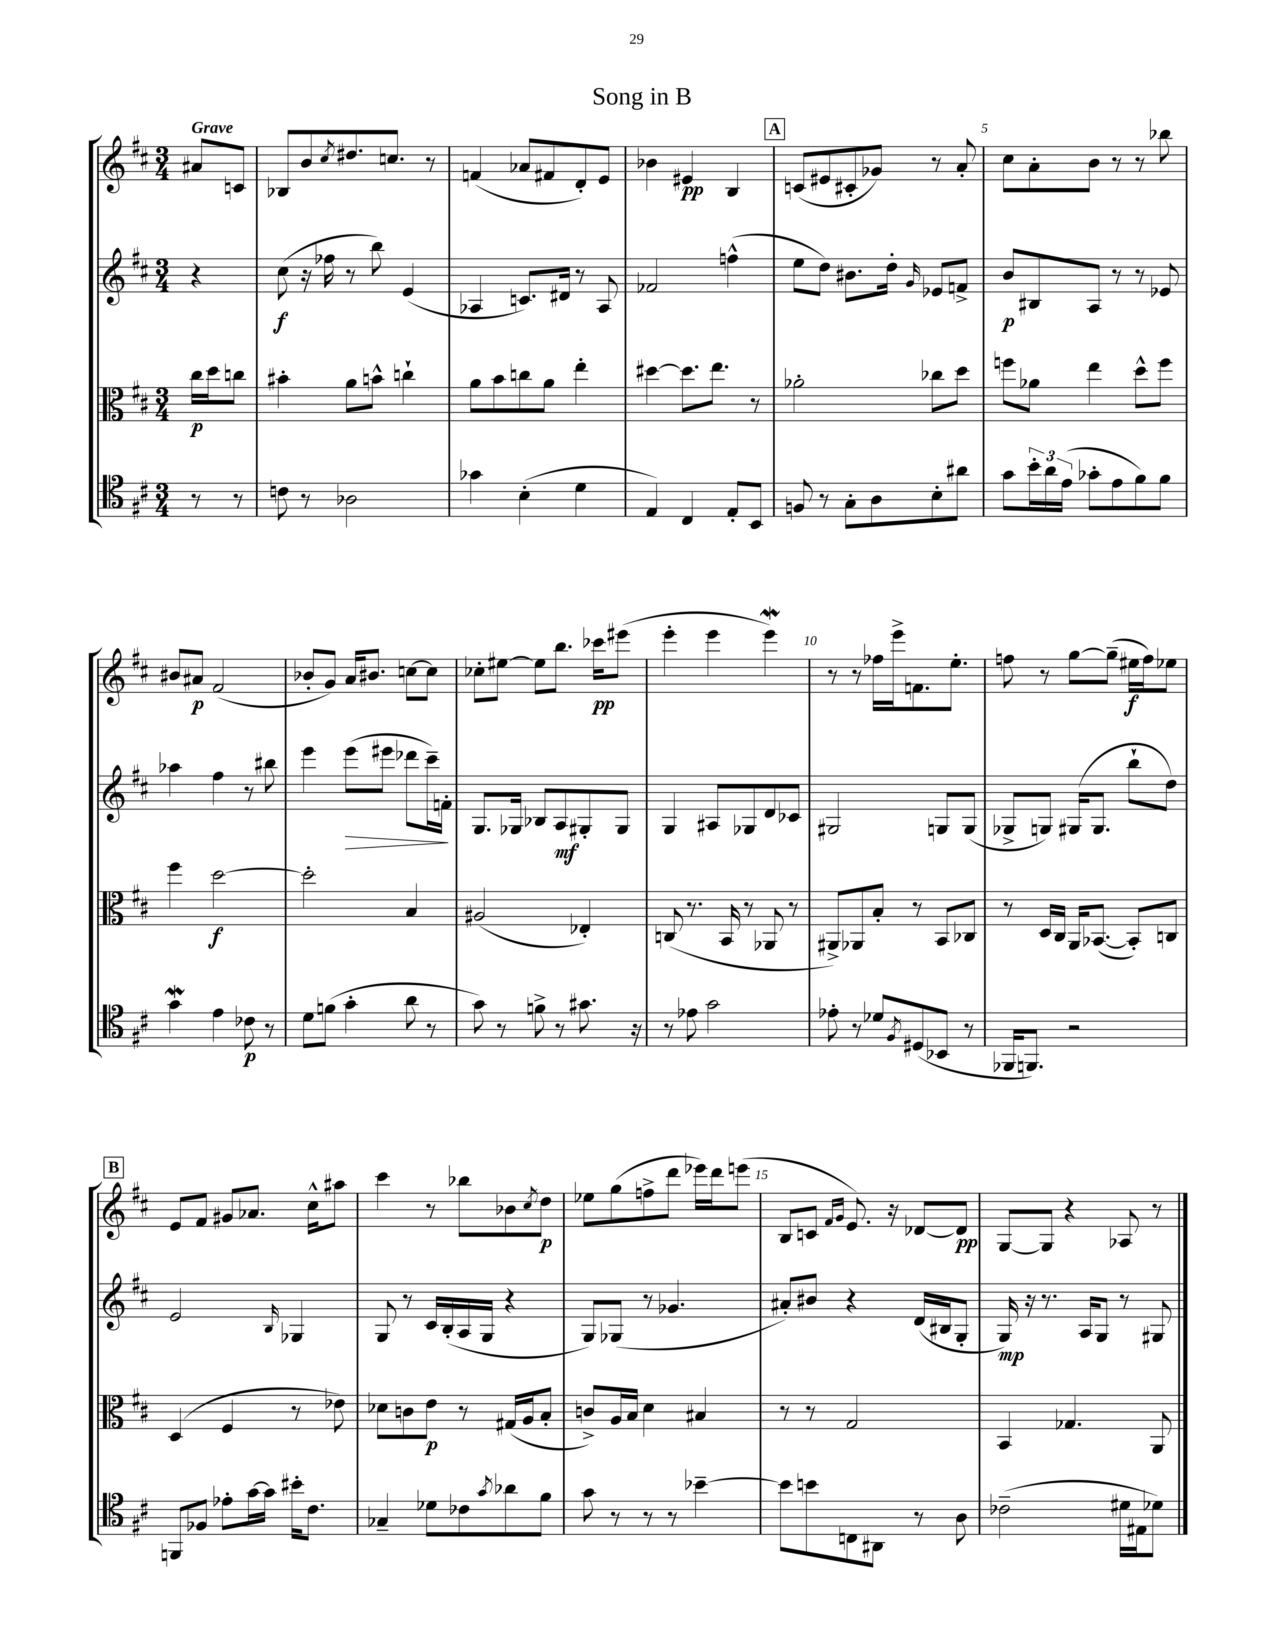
\header { title = "Song in B" }
<<
\new StaffGroup <<
\new Staff = "s0" {
    \clef treble \key d \major \numericTimeSignature \time 3/4 \partial 4 \tempo "Grave"
    ais'8 c'8 |
    bes8 b'8 \acciaccatura { cis''8 } dis''8. c''8. r8 |
    f'4( aes'8 fis'8 d'8-.) e'8 |
    bes'4 eis'4\pp b4 |
    \mark \markup { \box "A" } c'8( eis'8 cis'8-. ges'8) r8 a'8-. |
    cis''8 a'8-. b'8 r8 r8 bes''8 |
    bis'8 ais'8\p fis'2( |
    bes'8-. g'8) a'16 bis'8. c''8~ c''8 |
    ces''8-. eis''8~ eis''8 b''8. ces'''16\pp eis'''8( |
    e'''4-. e'''4 e'''4\mordent) |
    r8 r8 fes''16 e'''16-> f'8. e''8.-. |
    f''8 r8 g''8~ g''8--( eis''16\f f''16) ees''8 |
    \mark \markup { \box "B" } e'8 fis'8 gis'8 aes'8. cis''16-^ ais''8 |
    cis'''4 r8 bes''8 bes'8 \acciaccatura { cis''8 } d''8\p |
    ees''8 g''8( f''8-> d'''8 ees'''16) d'''16 e'''8( |
    b8 c'8 \grace { fis'16 g'16 } e'8.) r16 des'8~ des'8\pp |
    g8~ g8 r4 aes8 r8 \bar "|." |
}
\new Staff = "s1" {
    \clef treble \key d \major \numericTimeSignature \time 3/4 \partial 4
    r4 |
    cis''8\f( r16 fes''16 r8 b''8) e'4( |
    aes4 c'8.) dis'16 r8 aes8 |
    fes'2 f''4-^( |
    \mark \markup { \box "A" } e''8 d''8) bis'8. d''16-. \grace { g'16 } ees'8 f'8-> |
    b'8\p bis8 a8 r8 r8 ees'8 |
    aes''4 fis''4 r8 bis''8 |
    e'''4 e'''8\>( eis'''8 des'''8 cis'''16--) f'16-.\! |
    g8. ges16 bes8 a8\mf gis8-. gis8 |
    g4 ais8 ges8 d'8 ces'8 |
    gis2 g8 g8( |
    ges8-> g8) gis16( gis8. b''8-! d''8) |
    \mark \markup { \box "B" } e'2 \grace { b16 } ges4 |
    g8 r8 cis'16 b16-.( a16 g16 r4 |
    g8) ges8( r8 ges'4. |
    ais'8-.) bis'8 r4 d'16( bis16 g8-. |
    g16\mp) r16 r8. a16 g8 r8 gis8 \bar "|." |
}
\new Staff = "s2" {
    \clef alto \key d \major \numericTimeSignature \time 3/4 \partial 4
    cis''16\p d''16 c''8 |
    bis'4-. a'8 b'8-^ c''4-! |
    a'8 b'8 c''8 a'8 e''4-. |
    dis''4~ dis''8. e''8. r8 |
    \mark \markup { \box "A" } aes'2-. ces''8 d''8 |
    f''8 aes'8 e''4 d''8-^ f''8 |
    fis''4 d''2~\f |
    d''2-. b4 |
    ais2( ees4-.) |
    c8( r8. b,16 r8 aes,8 r8 |
    ais,8->) aes,8 b8-. r8 b,8 ces8 |
    r8 d16 cis16 a,16 bes,8.~( bes,8-.) c8 |
    \mark \markup { \box "B" } d4( fis4 r8 ees'8) |
    des'8 c'8 e'8\p r8 gis16( a16 b8-. |
    c'8->) a16 b16 d'4 bis4 |
    r8 r8 g2 |
    b,4 ges4. a,8 \bar "|." |
}
\new Staff = "s3" {
    \clef tenor \key d \major \numericTimeSignature \time 3/4 \partial 4
    r8 r8 |
    c'8 r8 aes2 |
    ges'4 b4-.( d'4 |
    e4) cis4 e8-. b,8 |
    \mark \markup { \box "A" } f8 r8 g8-. a8 b8-. ais'8 |
    g'8 \tuplet 3/2 { b'16-. a'16 e'16( } ges'8-. e'8 fis'8) fis'8 |
    g'4\mordent e'4 ces'8\p r8 |
    d'8 f'8( g'4-. a'8 r8 |
    g'8) r8 f'8-> r8 gis'8. r16 |
    r8 ees'8 g'2 |
    ees'8-. r8 des'8 \acciaccatura { fis8 } dis8( bes,8 r8 |
    fes,16 f,8.) r2 |
    \mark \markup { \box "B" } f,8 fes8 ees'8-. g'16~ g'16 bis'16-. cis'8. |
    ges4-- des'8 ces'8 \acciaccatura { g'8 } aes'8 fis'8 |
    g'8 r8 r8 r8 bes'4~-- |
    bes'8 b'8 c8 ais,8 r8 a8 |
    ces'2--( dis'16 eis16 des'8) \bar "|." |
}
>>
>>
\layout { \context { \Score \override BarNumber.break-visibility = ##(#f #t #t) barNumberVisibility = #(every-nth-bar-number-visible 5) } }
